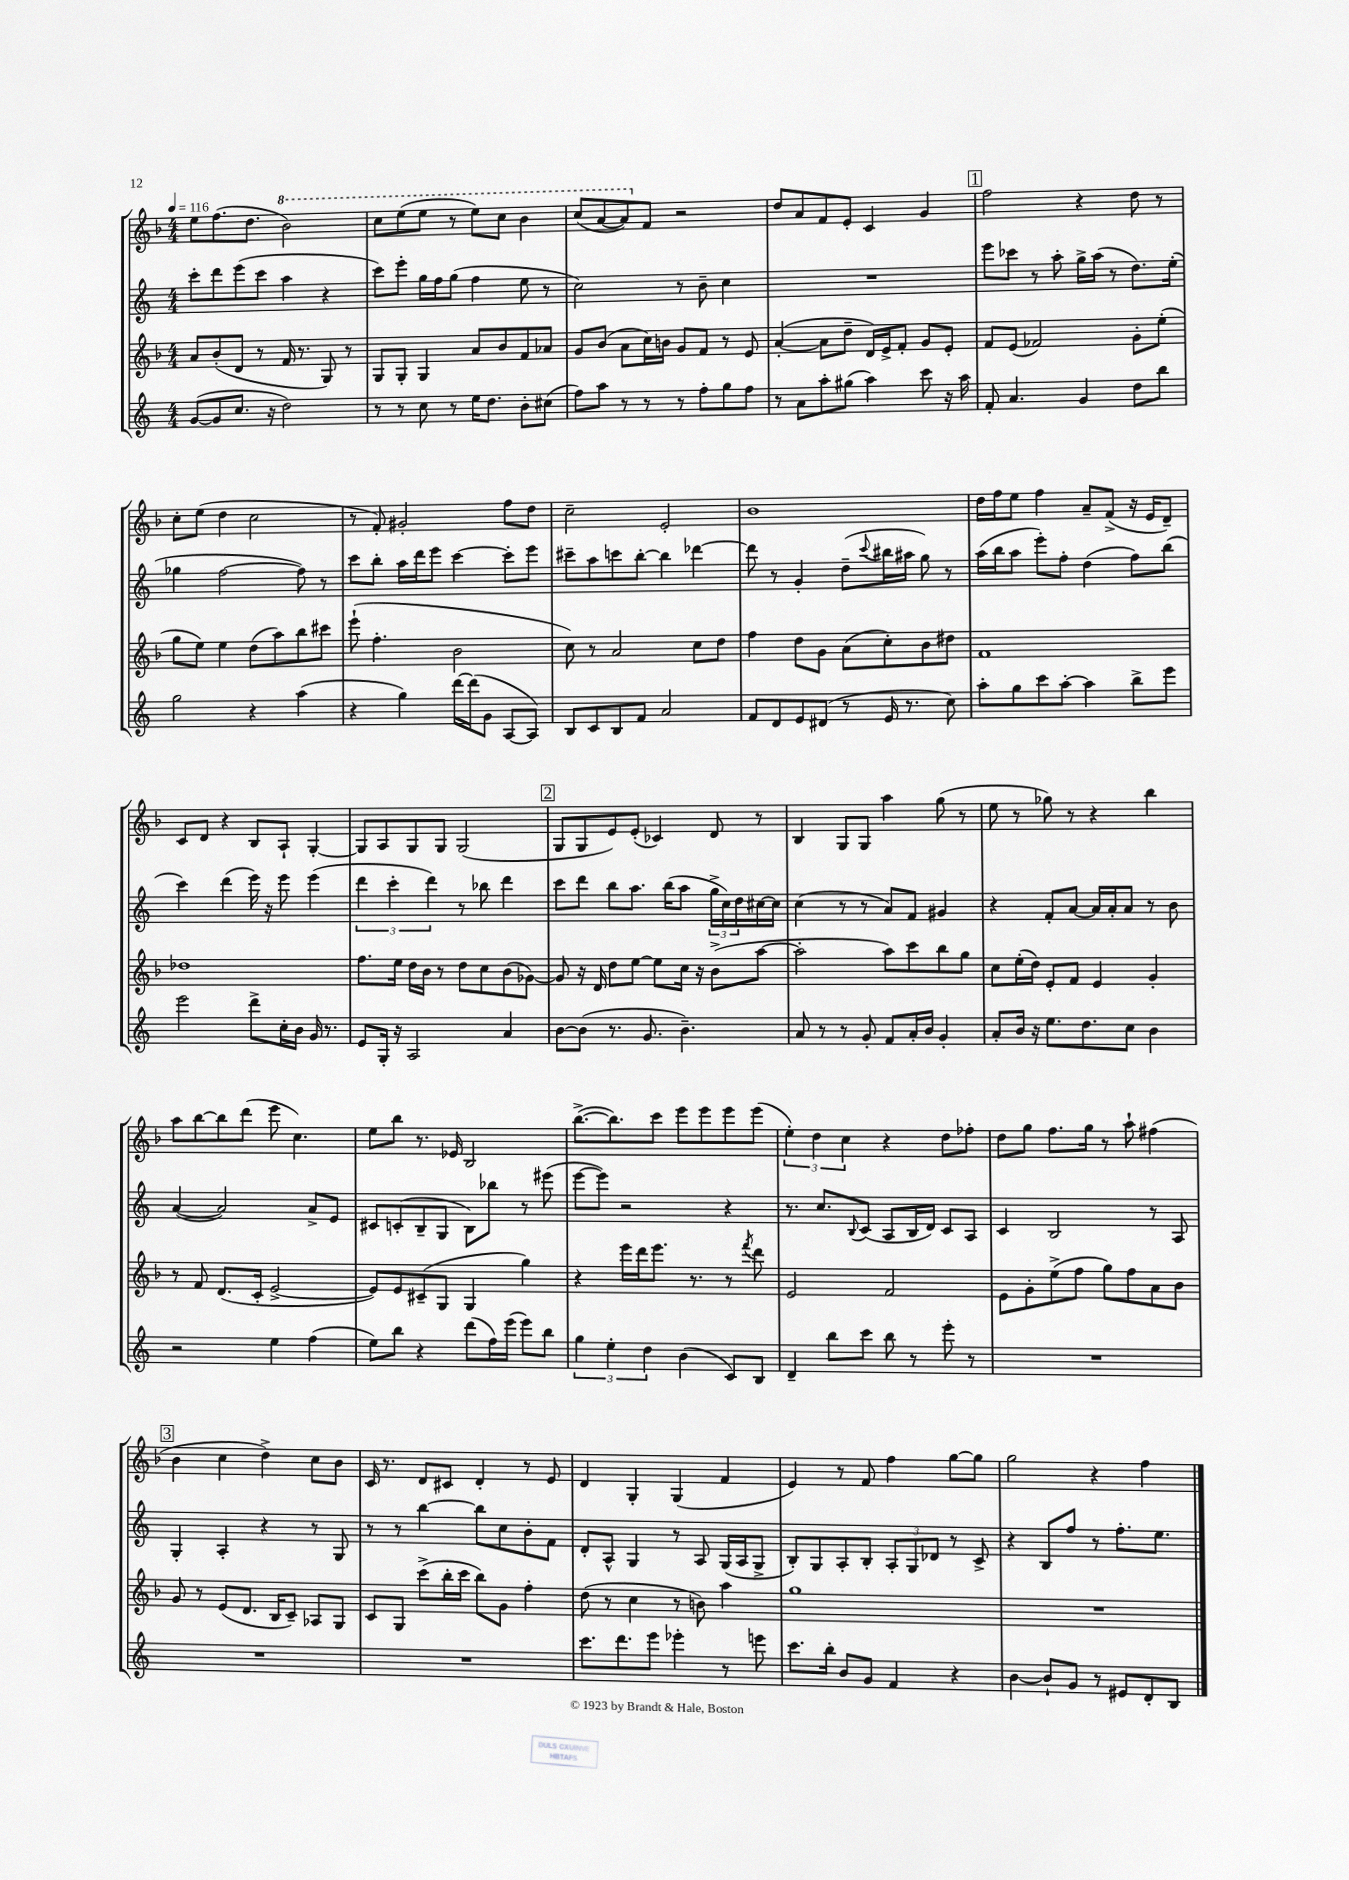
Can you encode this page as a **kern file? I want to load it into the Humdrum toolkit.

**kern	**kern	**kern	**kern
*staff4	*staff3	*staff2	*staff1
*clefG2	*clefG2	*clefG2	*clefG2
*k[]	*k[b-]	*k[]	*k[b-]
*M4/4	*M4/4	*M4/4	*M4/4
*MM116	*MM116	*MM116	*MM116
([8g	8a	8ccc'	8ee
8g]	(8b-'	8ddd	(8.ff
8.cc	8d	(8eee	.
.	.	.	8.dd
.	8r	8ccc	.
16r	.	.	.
2dd)	16f	4aa	2bb-)
.	8.r	.	.
.	8G)	4r	.
.	8r	.	.
=	=	=	=
8r	8G	8ccc)	8ccc
8r	8G'	8eee'	(8eee
8cc	4G	16gg	8eee
.	.	16ff	.
8r	.	(8gg	8r
16ee	8a	4ff	8eee)
8.dd	.	.	.
.	8b-	.	8ccc
8b'	8f	8ee	4bb-
(8cc#	8a-	8r	.
=	=	=	=
8ff)	8g	2cc)	(8ccc
8aa	(8b-	.	[8aa
8r	8a	.	8aa])
8r	16cc)	.	8f
.	16b	.	.
8r	8g	8r	2r
8ff'	8f	8b~	.
8gg	8r	4cc	.
8ff	8e	.	.
=	=	=	=
8r	([4a'	1r	8dd
8a	.	.	8a
8aa'	8a]	.	8f
(8gg#	8dd~	.	8e'
4aa)	16d)	.	4c
.	16e^	.	.
.	8f'	.	.
8ccc	8g	.	4g
16r	8e'	.	.
16aa	.	.	.
=	=	=	=
8f'	8f	8eee	2ff
4.a	(8e	8ccc-	.
.	2f-)	8r	.
.	.	8aa'	.
4g	.	16gg^	4r
.	.	(16aa	.
.	.	8r	.
8dd	8g'	8.dd)	8dd
8bb	(8ee'	.	8r
.	.	(16ee'	.
=	=	=	=
2gg	8gg	4gg-	8cc'
.	8ee)	.	(8ee
.	4ee	[2ff	4dd
4r	(8dd	.	2cc
.	8aa)	.	.
(4aa	8bb-	8ff])	.
.	8ccc#	8r	.
=	=	=	=
4r	(8eee`	8ccc	8r
.	4.ff'	8bb'	8f')
4gg)	.	16aa	2g#'
.	.	16ddd	.
.	.	8eee	.
[16ddd	2b-	[4ccc	.
(16ddd]	.	.	.
8g	.	.	.
[8A	.	8ccc']	8ff
8A])	.	8eee	8dd
=	=	=	=
8B	8cc)	8ccc#~	2cc~
8c	8r	8aa	.
8B	2a	8ccc	.
8f	.	[8bb'	.
2a	.	4bb]	2e'
.	8cc	[4ddd-	.
.	8dd	.	.
=	=	=	=
8f	4ff	8ddd-]	1b-
8d	.	8r	.
8e	8dd	4g'	.
(8d#	8g	.	.
8r	(8a	(8dd~	.
.	.	8qqccc	.
16e	8cc')	16bb#	.
8.r	.	16aa#	.
.	8b-	8gg)	.
8cc)	8dd#	8r	.
=	=	=	=
8aa'	1f	(16aa	16dd
.	.	16bb	16ff
8gg	.	8aa	8ee
8ccc	.	8eee')	4ff
[8aa'	.	8ff'	.
4aa]	.	(4dd	8a~
.	.	.	(8f^
8bb^	.	8ff)	16r
.	.	.	16e
8eee	.	(8bb	8d~)
=	=	=	=
2eee	1dd-	4ccc)	8c
.	.	.	8d
.	.	(4ddd	4r
8ddd^	.	16eee)	8B-
.	.	16r	.
16cc'	.	8eee	8A`
16b	.	.	.
16g	.	(4eee	[4G'
8.r	.	.	.
=	=	=	=
8e	8.ff	6ddd	8G]
16G'	.	.	8A
.	.	6ccc'	.
16r	16ee	.	.
2A	16dd	.	8G
.	16b-	.	.
.	.	6ddd)	.
.	8r	.	8G
.	8dd	8r	(2G
.	8cc	8bb-	.
4a	(8b-	4ddd	.
.	[8g-)	.	.
=	=	=	=
[8b	8g-]	8ccc	8G
(8b]	16r	8ddd	8G
.	16d	.	.
8.r	8dd	8bb	8e)
.	[8ee	8.aa	(8e'
8.g	.	.	.
.	8ee]	.	4c-)
.	.	(16bb	.
4.b~)	16cc	8aa	.
.	16r	.	.
.	(8b-^	24gg^	8d
.	.	24cc)	.
.	.	24dd	.
.	[8aa	[16cc#	8r
.	.	16cc#]	.
=	=	=	=
8a	2aa']	(4cc	4B-
8r	.	.	.
8r	.	8r	8G
8g'	.	8r	8G
8f	8aa)	8a)	4aa
16a'	8ccc	8f	.
16b	.	.	.
4g'	8bb-	4g#	(8gg
.	8gg	.	8r
=	=	=	=
8a'	8cc	4r	8ee
16b	(16ee'	.	8r
16r	16dd)	.	.
8.ee	8e'	8f'	8gg-)
.	8f	[8a	8r
8.dd	.	.	.
.	4e	16a]	4r
.	.	16a'	.
8cc	.	8a	.
4b	4g'	8r	4bb-
.	.	8b	.
=	=	=	=
2r	8r	([4a	8aa
.	8f	.	[8bb-
.	(8.d	2a])	8bb-]
.	.	.	(8ddd
.	16c'	.	.
4ee	[2e^	.	8eee
.	.	.	4.cc)
(4ff	.	8a^	.
.	.	8e	.
=	=	=	=
8ee)	8e])	8c#	8ee
8bb	8e	(8c'	8bb-
4r	(8c#~	8B~	8.r
.	8G	8G	.
.	.	.	16e-
(8ddd	4G	8B)	2B-
16ff)	.	8bb-	.
(16eee	.	.	.
8eee)	4gg)	8r	.
8bb	.	(8eee#	.
=	=	=	=
6gg	4r	[8eee	([8.bb-^
.	.	8eee])	.
6ee'	.	.	.
.	.	.	8.bb-])
.	16eee	2r	.
.	16ddd	.	.
6dd	.	.	.
.	8.eee	.	8ccc
(4b	.	.	8eee
.	8.r	.	.
.	.	.	8eee
8c)	8r	4r	8eee
.	8qfff	.	.
8B	8ddd	.	(8eee
=	=	=	=
4d~	2e	8.r	6ee')
.	.	.	6dd
.	.	8.cc	.
8bb	.	.	.
.	.	.	6cc
.	.	8qqB	.
8ccc	.	(8c	.
8bb	2f	8A	4r
8r	.	16B	.
.	.	16d)	.
8eee'	.	8c	8dd
8r	.	8A	8ff-'
=	=	=	=
1r	8e	4c	8dd
.	8g'	.	8gg
.	(8ee^	2B	8.ff
.	8ff	.	.
.	.	.	16gg
.	8gg)	.	8r
.	8ff	.	8aa`
.	8a	8r	(4ff#
.	8b-	8A	.
=	=	=	=
1r	8g	4G'	4b-
.	8r	.	.
.	(8e	4A'	4cc
.	8.d	.	.
.	.	4r	4dd^)
.	16B-	.	.
.	8c~)	.	.
.	8A-	8r	8cc
.	8G	8G	8b-
=	=	=	=
1r	8c	8r	16c
.	.	.	8.r
.	8G	8r	.
.	(8ccc^	[4bb	8d
.	16bb-'	.	8c#
.	16ccc	.	.
.	8bb-)	8bb]	4d'
.	8g	8cc	.
.	4ff'	8b'	8r
.	.	8f	8e
=	=	=	=
8.ccc	(8dd	8d'	4d
.	8r	8A^^	.
8.ddd	.	.	.
.	4cc	4G	4G'
8eee	.	.	.
4eee-'	8r	8r	(4G
.	8b)	8A	.
8r	4aa	(16G	4f
.	.	16A	.
8eee	.	8G^	.
=	=	=	=
8.ccc	1gg	8B')	4e)
.	.	8G	.
16bb'	.	.	.
8b	.	8A'	8r
8g	.	8B'	8f
4f	.	12A'	4ff
.	.	12G	.
.	.	12d-	.
4r	.	8r	[8gg
.	.	8c^	8gg]
=	=	=	=
[4b	1r	4r	2gg
8b`]	.	8B	.
8g	.	8ff	.
8r	.	8r	4r
8e#	.	8.ff'	.
8d'	.	.	4ff
.	.	8.ee	.
8B	.	.	.
==	==	==	==
*-	*-	*-	*-
